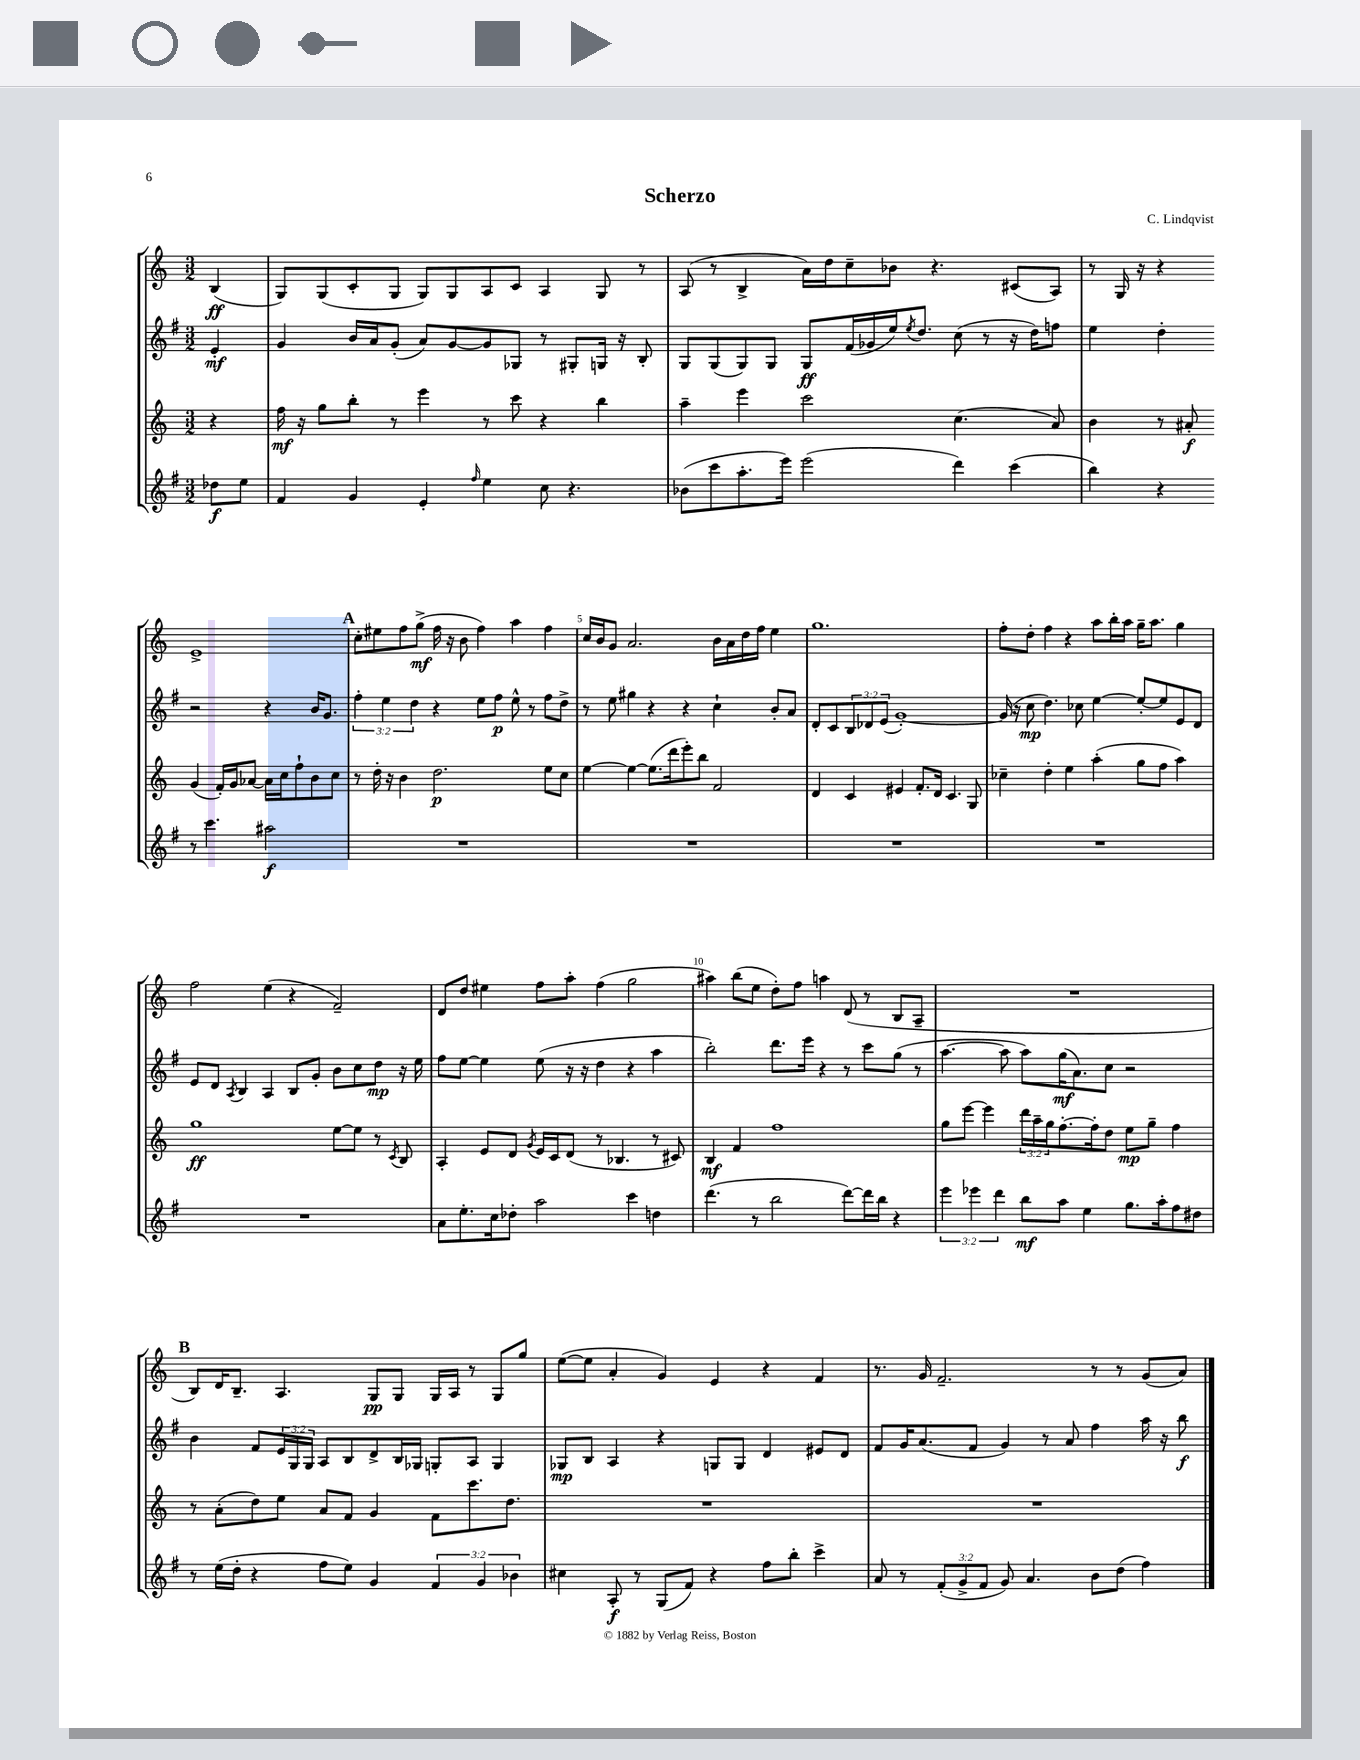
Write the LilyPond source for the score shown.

\header { title = "Scherzo" composer = "C. Lindqvist" }
<<
\new StaffGroup <<
\new Staff = "s0" {
    \clef treble \key c \major \numericTimeSignature \time 3/2 \partial 4
    b4\ff( |
    g8) g8( c'8-. g8 g8) g8 a8 c'8 a4 g8 r8 |
    a8( r8 b4-> a'16) d''16 c''8-- bes'8 r4. cis'8( a8) |
    r8 g16 r16 r4 e'1-> |
    \mark \markup { \bold "A" } c''8-. eis''8 f''8 g''8->\mf( f''16 r16 b'8 f''4) a''4 f''4 |
    c''16 b'16 g'8 a'2. b'16 a'16 d''16 f''16 e''4 |
    g''1. |
    f''8-. d''8-. f''4 r4 a''8 b''16-. a''16 g''16-- a''8. g''4 |
    f''2 e''4( r4 f'2--) |
    d'8 d''8 eis''4 f''8 a''8-. f''4( g''2 |
    ais''4) b''8( e''8 d''8-.) f''8 a''4 d'8( r8 b8 a8-- |
    R1. |
    \mark \markup { \bold "B" } b8) d'16 b8.-- a4. g8\pp g8 g16 a16 r8 g8 g''8 |
    e''8~( e''8 a'4-. g'4) e'4 r4 f'4 |
    r8. g'16 f'2.-- r8 r8 g'8( a'8) \bar "|." |
}
\new Staff = "s1" {
    \clef treble \key g \major \numericTimeSignature \time 3/2 \override Staff.TupletNumber.text = #tuplet-number::calc-fraction-text \partial 4
    e'4-.\mf |
    g'4 b'16 a'16 g'8-.( a'8) g'8~ g'8 ges8 r8 gis8-. g16 r16 b8-. |
    g8 g8( g8) g8 g8\ff fis'16( ges'16 e''16) \acciaccatura { e''8 } d''8. c''8( r8 r16 d''16) f''8 |
    e''4 d''4-. r2 r4 b'16 g'8. |
    \mark \markup { \bold "A" } \tuplet 3/2 { fis''4-. e''4 d''4 } r4 e''8 fis''8\p e''8-^ r8 fis''8 d''8-> |
    r8 e''8 gis''4 r4 r4 c''4-! b'8-. a'8 |
    d'8-. c'8 \tuplet 3/2 { b8 des'8 e'8( } g'1~-.) |
    g'16( r16 c''8\mp d''4.) ces''8 e''4~ e''8~-. e''8 e'8 d'8 |
    e'8 d'8 \acciaccatura { a8 } b4 a4 b8 g'8-. b'8 c''8 d''8\mp r16 e''16 |
    fis''8 e''8~ e''4 e''8( r16 r16 d''4 r4 a''4 |
    b''2-.) d'''8. e'''16 r4 r8 c'''8 g''8( r8 |
    a''4.~ a''8 a''8) g''16\mf( a'8.) c''8 r2 |
    \mark \markup { \bold "B" } b'4 fis'8 \tuplet 3/2 { e'16 g16 g16 } a8 b8 d'8-> b16 ges16 g8-. a8 g4 |
    ges8\mp b8 a4 r4 g8 g8 d'4 eis'8 d'8 |
    fis'8 g'16 a'8.( fis'8 g'4) r8 a'8 fis''4 a''16 r16 b''8\f \bar "|." |
}
\new Staff = "s2" {
    \clef treble \key c \major \numericTimeSignature \time 3/2 \override Staff.TupletNumber.text = #tuplet-number::calc-fraction-text \partial 4
    r4 |
    f''16\mf r16 g''8 b''8-. r8 e'''4 r8 c'''8 r4 b''4 |
    a''4-- e'''4 c'''2 c''4.( a'8) |
    b'4 r8 ais'8-.\f g'4( f'16-.) g'16 aes'8~ aes'16 c''16 f''8-! b'8 c''8 |
    \mark \markup { \bold "A" } r8 d''16-. r16 b'4 d''2.\p e''8 c''8 |
    e''4~ e''4~ e''8.( d'''16 e'''8-.) b''8 f'2 |
    d'4 c'4 eis'4 f'8.-. d'16 c'4. g8 |
    ces''4-- d''4-. e''4 a''4-.( g''8 f''8 a''4) |
    g''1\ff e''8~ e''8 r8 \acciaccatura { c'8 } b8 |
    a4-. e'8 d'8 \acciaccatura { g'8 } e'16 c'16 d'8( r8 bes4. r8 cis'8) |
    b4\mf f'4 f''1 |
    g''8 e'''8~ e'''4 \tuplet 3/2 { d'''16 a''16-- g''16 } f''8.~-. f''16-. d''8 e''8\mp g''8-- f''4 |
    \mark \markup { \bold "B" } r8 a'8-.( d''8) e''8 a'8 f'8 g'4 f'8 c'''8. d''8. |
    R1. |
    R1. \bar "|." |
}
\new Staff = "s3" {
    \clef treble \key g \major \numericTimeSignature \time 3/2 \override Staff.TupletNumber.text = #tuplet-number::calc-fraction-text \partial 4
    des''8\f e''8 |
    fis'4 g'4 e'4-. \grace { fis''16 } e''4 c''8 r4. |
    bes'8( c'''8 a''8.-. e'''16) e'''2( d'''4) c'''4( |
    b''4) r4 r8 c'''4. ais''2\f |
    \mark \markup { \bold "A" } R1. |
    R1. |
    R1. |
    R1. |
    R1. |
    a'8 e''8.-. c''16 des''8-. a''2 c'''4 d''4 |
    d'''4.( r8 b''2 d'''8~) d'''16 b''16 r4 |
    \tuplet 3/2 { e'''4 ees'''4 d'''4 } b''8\mf a''8 e''4 g''8. a''16-. fis''8 dis''8 |
    \mark \markup { \bold "B" } r8 e''16( d''16-. r4 fis''8 e''8) g'4 \tuplet 3/2 { fis'4 g'4 bes'4 } |
    cis''4 a8-.\f r8 g8( fis'8) r4 fis''8 b''8-. c'''4-> |
    a'8 r8 \tuplet 3/2 { fis'8-.( g'8-> fis'8 } g'8) a'4. b'8 d''8( fis''4) \bar "|." |
}
>>
>>
\layout { \context { \Score \override BarNumber.break-visibility = ##(#f #t #t) barNumberVisibility = #(every-nth-bar-number-visible 5) } }
